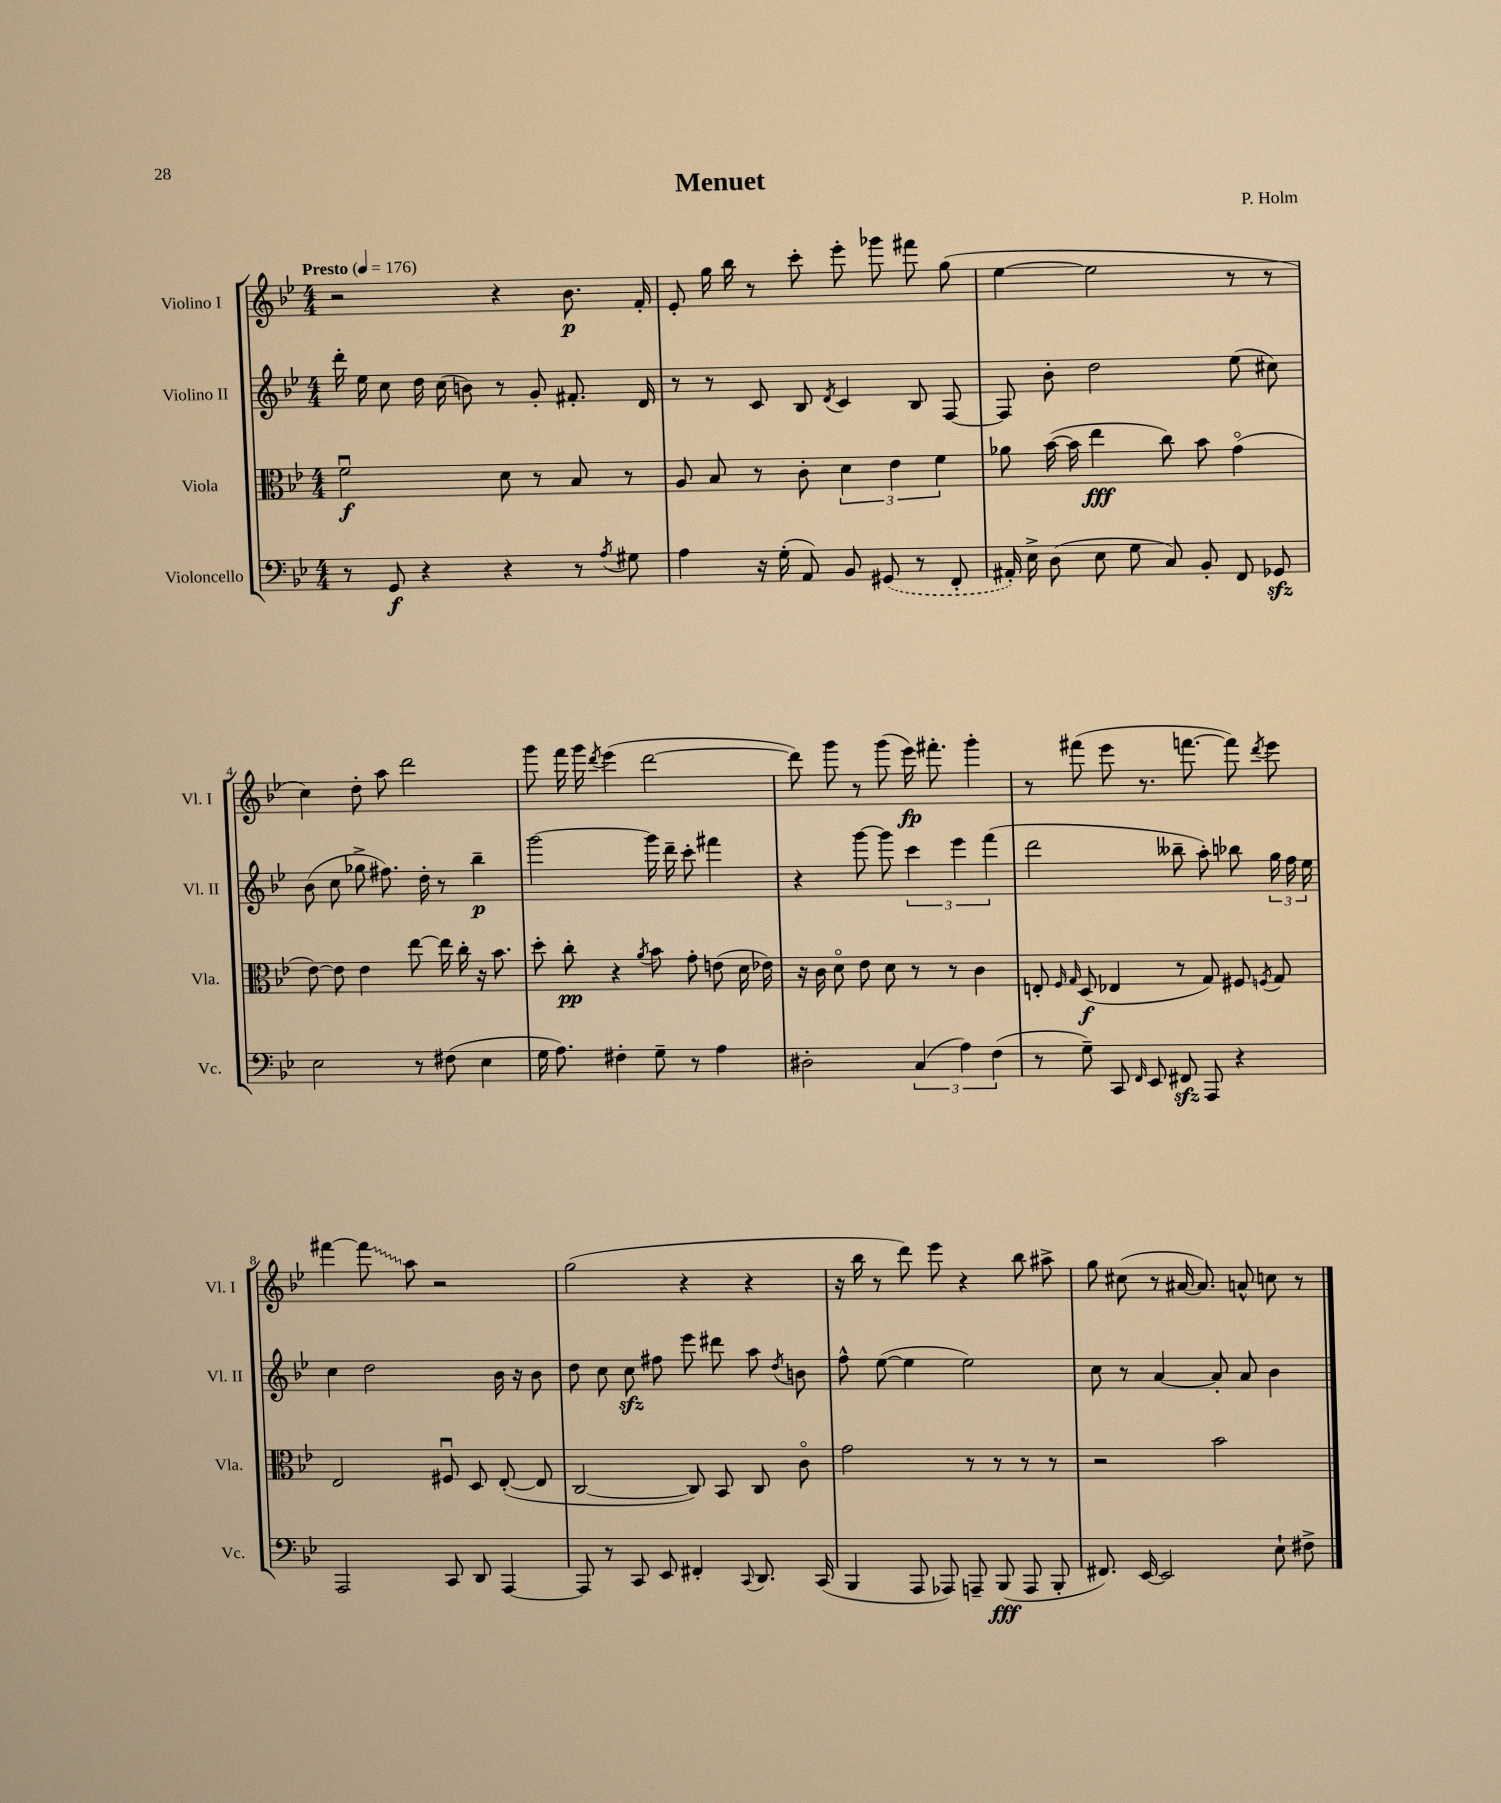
\header { title = "Menuet" composer = "P. Holm" }
<<
\new StaffGroup <<
\new Staff = "s0" \with { instrumentName = "Violino I" shortInstrumentName = "Vl. I" } {
    \clef treble \key bes \major \numericTimeSignature \time 4/4 \tempo "Presto" 4 = 176
    \autoBeamOff r2 r4 bes'8.\p f'16-. |
    ees'8-. g''16 bes''16 r8 c'''8-. ees'''8-. ges'''8 fis'''8 g''8( |
    ees''4~ ees''2 r8 r8 |
    c''4) d''8-. a''8 d'''2 |
    g'''8 f'''16 g'''16 \acciaccatura { d'''8 } ees'''4( d'''2~ |
    d'''8) g'''8 r8 g'''8( ees'''16\fp) fis'''8.-. g'''4-. |
    r8 fis'''8( ees'''8 r8. f'''8.~ f'''8) \acciaccatura { d'''8 } ees'''8 |
    fis'''4~ \once \override Glissando.style = #'zigzag fis'''8\glissando a''8 r2 |
    g''2( r4 r4 |
    r16 bes''16 r8 d'''8) ees'''8 r4 bes''8 ais''8-> |
    g''8 cis''8( r8 ais'16~ ais'8.) a'8-^ c''8 r8 \bar "|." |
}
\new Staff = "s1" \with { instrumentName = "Violino II" shortInstrumentName = "Vl. II" } {
    \clef treble \key bes \major \numericTimeSignature \time 4/4
    \autoBeamOff d'''16-. ees''16 c''8 d''16 c''16( b'8) r8 g'8-. fis'8.-. d'16 |
    r8 r8 c'8 bes8 \acciaccatura { d'8 } c'4 bes8 f8~ |
    f8 bes'8-. d''2 ees''8( cis''8) |
    bes'8( c''8 ges''8-> fis''8.) d''16-. r8 bes''4--\p |
    g'''2~ g'''16 d'''16-- c'''8-. fis'''4 |
    r4 g'''8~ g'''8 \tuplet 3/2 { c'''4 ees'''4 f'''4( } |
    d'''2 beses''8-- a''8-.) bes''8 \tuplet 3/2 { g''16 f''16 ees''16 } |
    c''4 d''2 bes'16 r16 bes'8 |
    d''8 c''8 c''8\sfz fis''8 ees'''8 dis'''8 a''8 \acciaccatura { d''8 } b'8 |
    f''8-^ ees''8~( ees''4 ees''2) |
    c''8 r8 a'4~ a'8-. a'8 bes'4 \bar "|." |
}
\new Staff = "s2" \with { instrumentName = "Viola" shortInstrumentName = "Vla." } {
    \clef alto \key bes \major \numericTimeSignature \time 4/4
    \autoBeamOff f'2\downbow\f d'8 r8 bes8 r8 |
    a8 bes8 r8 c'8-. \tuplet 3/2 { d'4 ees'4 f'4 } |
    aes'8 bes'16~( bes'16 ees''4\fff c''8) bes'8 g'4\flageolet( |
    ees'8~) ees'8 ees'4 ees''8~ ees''16 c''16-. r16 bes'8. |
    d''8-. c''8-.\pp r4 \acciaccatura { a'8 } bes'8 g'8-. e'8( d'16 ees'16) |
    r16 c'16 d'8\flageolet ees'8 d'8 r8 r8 c'4 |
    e8-. \grace { f16 g16 } d8\f( ees4 r8 g8) fis8 \acciaccatura { f8 } g8 |
    ees2 fis8\downbow d8 ees8~-.( ees8 |
    c2~ c8) bes,8 c8 c'8\flageolet |
    g'2 r8 r8 r8 r8 |
    r2 bes'2 \bar "|." |
}
\new Staff = "s3" \with { instrumentName = "Violoncello" shortInstrumentName = "Vc." } {
    \clef bass \key bes \major \numericTimeSignature \time 4/4
    \autoBeamOff r8 g,8\f r4 r4 r8 \acciaccatura { a8 } gis8 |
    a4 r16 g16-.( a,8) bes,8 \once \slurDashed gis,8( r8 f,8-. |
    ais,16-.) ees16-> d8( ees8 g8 c8) bes,8-. f,8 ges,8\sfz |
    ees2 r8 fis8( ees4 |
    g16 a8.) fis4-. g8-- r8 a4 |
    dis2-. \tuplet 3/2 { c4( a4) f4( } |
    r8 g8--) c,8 \grace { f,16 } ees,8 fis,8\sfz a,,8 r4 |
    a,,2 c,8 d,8 a,,4~ |
    a,,8 r8 c,8 ees,8 fis,4-. \appoggiatura { c,8 } d,8. c,16( |
    bes,,4 a,,8 aes,,8) a,,8-- bes,,8\fff( a,,8 bes,,8-. |
    fis,8.) ees,16~ ees,2 ees8-! fis8-> \bar "|." |
}
>>
>>
